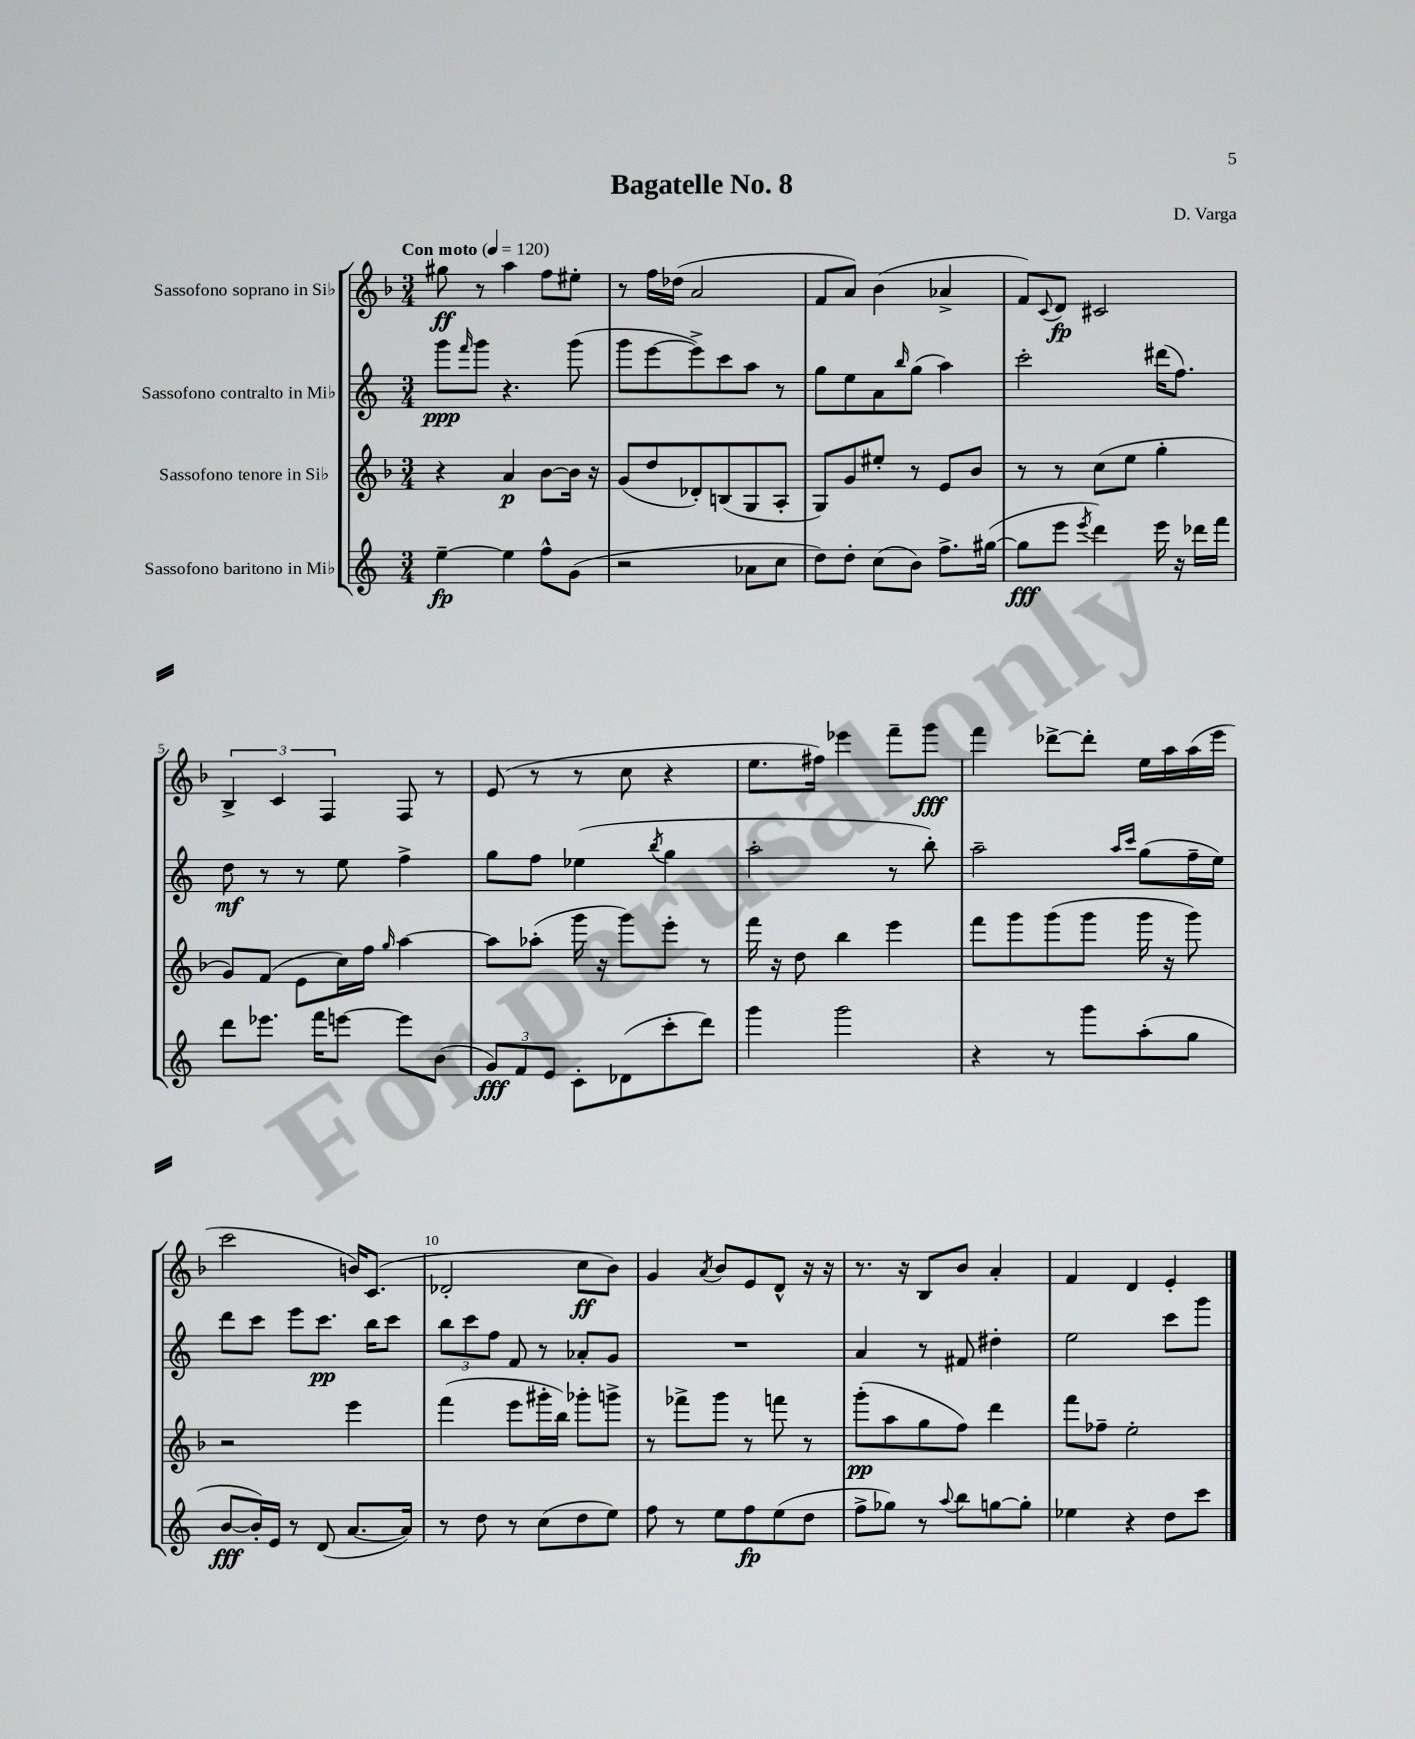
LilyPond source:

\header { title = "Bagatelle No. 8" composer = "D. Varga" }
<<
\new StaffGroup <<
\new Staff = "s0" \with { instrumentName = "Sassofono soprano in Sib" } {
    \clef treble \key f \major \numericTimeSignature \time 3/4 \tempo "Con moto" 4 = 120
    gis''8\ff r8 a''4 f''8 eis''8-. |
    r8 f''16 des''16( a'2 |
    f'8 a'8) bes'4( aes'4-> |
    f'8) \appoggiatura { c'8 } d'8\fp cis'2 |
    \tuplet 3/2 { bes4-> c'4 f4 } f8 r8 |
    e'8( r8 r8 c''8 r4 |
    e''8. fis''16) ees'''4 f'''8-- g'''8\fff |
    f'''4 des'''8~-> des'''8-. e''16 a''16 a''16( e'''16 |
    c'''2 b'16) c'8.( |
    des'2-. c''8\ff bes'8) |
    g'4 \acciaccatura { a'8 } bes'8 e'8 d'8-^ r16 r16 |
    r8. r16 bes8 bes'8 a'4-. |
    f'4 d'4 e'4-. \bar "|." |
}
\new Staff = "s1" \with { instrumentName = "Sassofono contralto in Mib" } {
    \clef treble \key c \major \numericTimeSignature \time 3/4
    g'''8\ppp \grace { f'''16 } g'''8 r4. g'''8( |
    g'''8 e'''8~ e'''8->) c'''8 a''8 r8 |
    g''8 e''8 a'8 \grace { b''16 } g''8( a''4) |
    c'''2-. dis'''16( f''8.) |
    d''8\mf r8 r8 e''8 f''4-> |
    g''8 f''8 ees''4( \acciaccatura { b''8 } g''4 |
    a''2-. r8 b''8-.) |
    a''2-- \grace { a''16 c'''16 } g''8( f''16-- e''16) |
    d'''8 c'''8 e'''8 c'''8.\pp b''16 c'''8 |
    \tuplet 3/2 { b''8 c'''8 f''8 } f'8 r8 aes'8-. g'8 |
    R2. |
    a'4 r8 fis'8 dis''4-. |
    e''2 c'''8 g'''8 \bar "|." |
}
\new Staff = "s2" \with { instrumentName = "Sassofono tenore in Sib" } {
    \clef treble \key f \major \numericTimeSignature \time 3/4
    r4 a'4\p bes'8~ bes'16 r16 |
    g'8( d''8 des'8-.) b8( g8 a8-. |
    g8) g'8 eis''8-. r8 e'8 bes'8 |
    r8 r8 c''8( e''8 g''4-. |
    g'8) f'8( e'8 c''16) f''16 \grace { g''16 } a''4~ |
    a''8 aes''8-.( g'''16 r16 g'''8) e'''8-. r8 |
    f'''16 r16 d''8 bes''4 e'''4 |
    f'''8 g'''8 g'''8( g'''8 g'''16 r16 g'''8) |
    r2 e'''4 |
    f'''4( e'''8 gis'''16-. bes''16) ges'''8-. g'''8-> |
    r8 fes'''8-> g'''8 r8 f'''8 r8 |
    g'''8-.\pp( a''8 g''8 f''8) d'''4 |
    f'''8 fes''8-- e''2-. \bar "|." |
}
\new Staff = "s3" \with { instrumentName = "Sassofono baritono in Mib" } {
    \clef treble \key c \major \numericTimeSignature \time 3/4
    e''4~--\fp e''4 f''8-^ g'8( |
    r2 aes'8 c''8 |
    d''8) d''8-. c''8( b'8) f''8.-> gis''16~( |
    gis''8\fff e'''8 \acciaccatura { e'''8 } d'''4) e'''16 r16 des'''16 f'''16 |
    d'''8 ees'''8. f'''16 e'''8~ e'''8 b'8( |
    \tuplet 3/2 { g'8\fff) f'8 e'8 } c'8-. des'8( c'''8-. d'''8) |
    g'''4 g'''2 |
    r4 r8 g'''8 a''8-.( g''8 |
    b'8~\fff b'16-.) e'16 r8 d'8( a'8.~ a'16) |
    r8 d''8 r8 c''8( d''8 e''8) |
    f''8 r8 e''8 f''8\fp e''8( d''8 |
    f''8-> ges''8) r8 \appoggiatura { a''8 } b''8 g''8~ g''8-. |
    ees''4 r4 d''8 c'''8 \bar "|." |
}
>>
>>
\layout { \context { \Score \override BarNumber.break-visibility = ##(#f #t #t) barNumberVisibility = #(every-nth-bar-number-visible 5) } }
